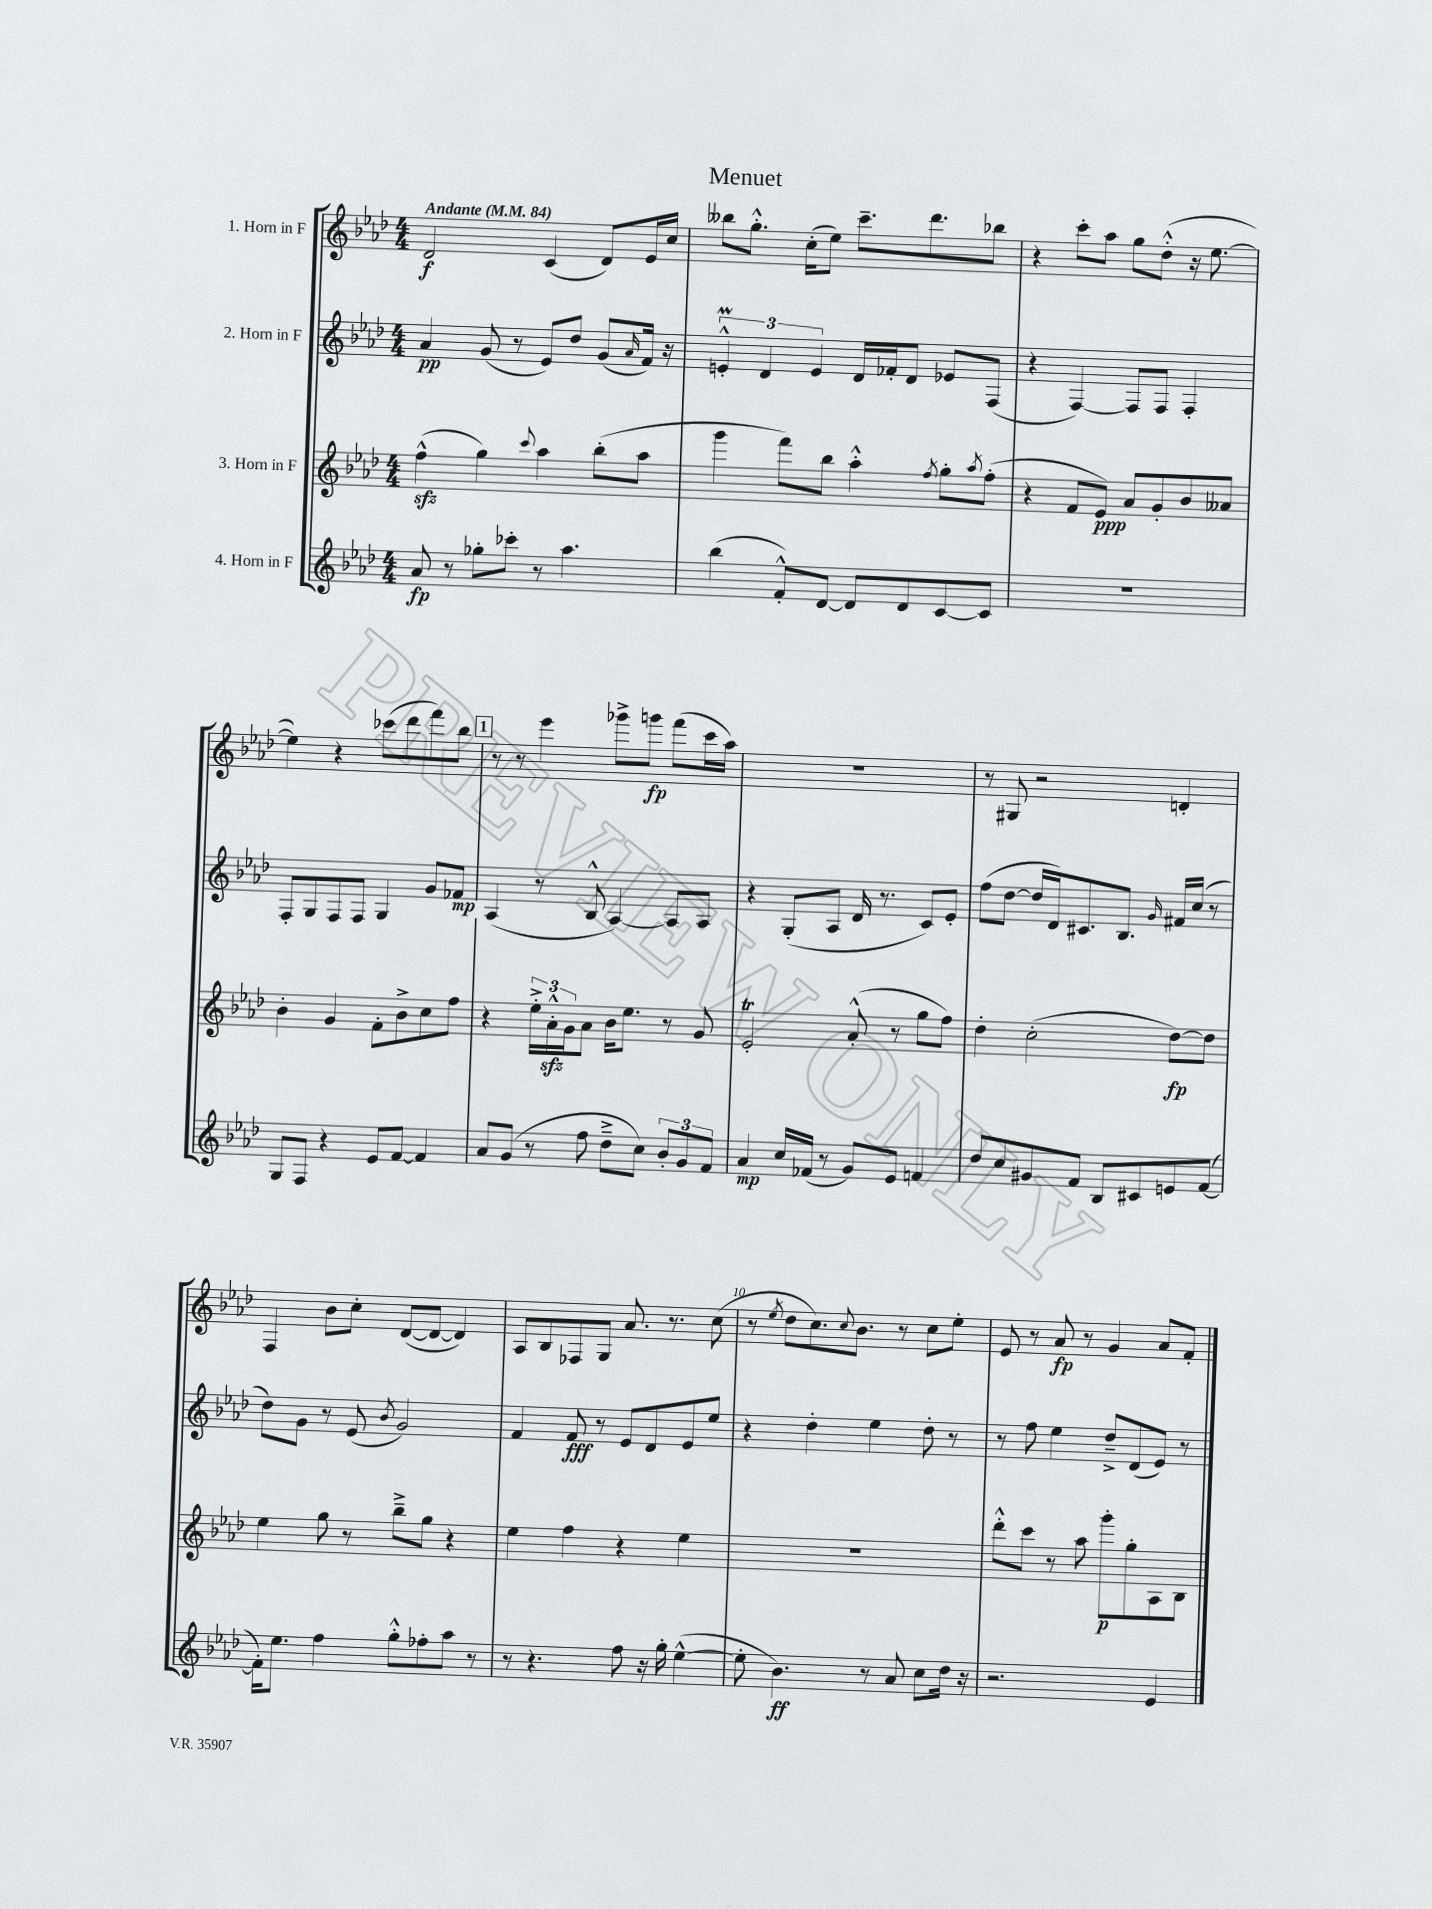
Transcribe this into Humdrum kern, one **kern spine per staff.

**kern	**kern	**kern	**kern
*staff4	*staff3	*staff2	*staff1
*clefG2	*clefG2	*clefG2	*clefG2
*k[b-e-a-d-]	*k[b-e-a-d-]	*k[b-e-a-d-]	*k[b-e-a-d-]
*M4/4	*M4/4	*M4/4	*M4/4
*MM84	*MM84	*MM84	*MM84
8a-	(4ff^^	4a-	2d-
8r	.	.	.
8gg-'	4gg)	(8g	.
8ccc-'	.	8r	.
.	8qqccc	.	.
8r	4aa-	8e-)	(4c
4.aa-	.	8dd-	.
.	(8bb-'	(8g	8d-)
.	.	16qqa-	.
.	8aa-	16f)	16e-
.	.	16r	16cc
=	=	=	=
(4bb-	4ggg	6e'^^	8bb--
.	.	.	8.gg'^^
.	.	6d-	.
8f'^^)	8fff)	.	.
.	.	.	(16cc'
.	.	6e	.
[8d-	8bb-	.	8ee-)
8d-]	4aa-'^^	16d-	8.ccc~
.	.	16f-'	.
8d-	.	8d-	.
.	.	.	8.ddd-
.	8qff	.	.
[8c	8gg'	8e-	.
.	8qaa-	.	.
8c]	(8ff'	(8F	8bb-
=	=	=	=
1r	4r	4r	4r
.	8f	[4F)	8ccc'
.	8e-)	.	8aa-
.	8a-	8F]	8gg
.	8g'	8F	(8dd-'^^
.	8b-	4F'	16r
.	.	.	[8.ee-
.	8a--	.	.
=	=	=	=
8G	4b-'	8F'	4ee-])
8F	.	8G	.
4r	4g	8F	4r
.	.	8F	.
8e-	8f'	4G	(8ccc-
[8f	8b-^	.	8ddd-
4f]	8cc	8g	8fff)
.	8ff	8f-	8bb-
=	=	=	=
8a-	4r	(4A-	8r
(8g	.	.	8r
8r	24ee-'^	8r	4eee-
.	24a-'^^	.	.
.	24g	.	.
8ff	8a-	8B-^^	.
8dd-~^	16b-	[4A-)	8ggg-^
.	8.ee-	.	.
8cc)	.	.	8ggg
12b-'	8r	8A-]	(8fff
12g	.	.	.
.	8g	8A-	16ccc
12f	.	.	.
.	.	.	16aa-)
=	=	=	=
4a-	2e-'	4r	1r
16cc	.	(8G'	.
(16f-	.	.	.
8r	.	8A-	.
8g)	(8a-'^^	16d-	.
.	.	8.r	.
8e-	8r	.	.
4f	8gg	8c)	.
.	8ff)	8e-'	.
=	=	=	=
8dd-	4dd-'	(8ff	8r
8cc	.	[8dd-	8G#
8g#	(2cc'	16dd-]	2r
.	.	16d-)	.
8f	.	8.c#	.
8B-	.	.	.
.	.	8.B-	.
8c#	.	.	.
.	.	16qqg	.
8e	[8dd-)	16f#	4d'
.	.	(16cc	.
([8f	8dd-]	8r	.
=	=	=	=
16f'])	4ee-	8dd-)	4F
8.ee-	.	.	.
.	.	8g	.
4ff	8gg	8r	8b-
.	8r	(8e-	8cc'
.	.	8qb-	.
8gg'^^	8bb-~^	2g)	([8d-
8ff-'	8gg	.	8d-_
8aa-	4r	.	4d-])
8r	.	.	.
=	=	=	=
8r	4ee-	4f	8A-
4.r	.	.	8B-
.	4ff	8f	8F-
.	.	8r	8G
8ff	4r	8e-	8.a-
16r	.	8d-	.
16gg'	.	.	8.r
([4ee-^^	4ee-	8e-	.
.	.	8ee-	(8cc
=	=	=	=
8ee-']	1r	4r	8r
.	.	.	8qee-
4.b-)	.	.	8dd-
.	.	4dd-'	8.cc)
.	.	.	8qqcc
.	.	.	8.b-
8r	.	4ee-	.
8a-	.	.	8r
8cc	.	8dd-'	8cc
16dd-	.	8r	8ee-'
16r	.	.	.
=	=	=	=
2.r	8ddd-'^^	8r	8e-
.	8ccc	8ff	8r
.	8r	4ee-	8a-
.	8aa-	.	8r
.	8ggg'	8dd-~^	4g
.	8gg'	(8d-	.
4e-	8A-	8e-)	8a-
.	8B-	8r	8f'
==	==	==	==
*-	*-	*-	*-
